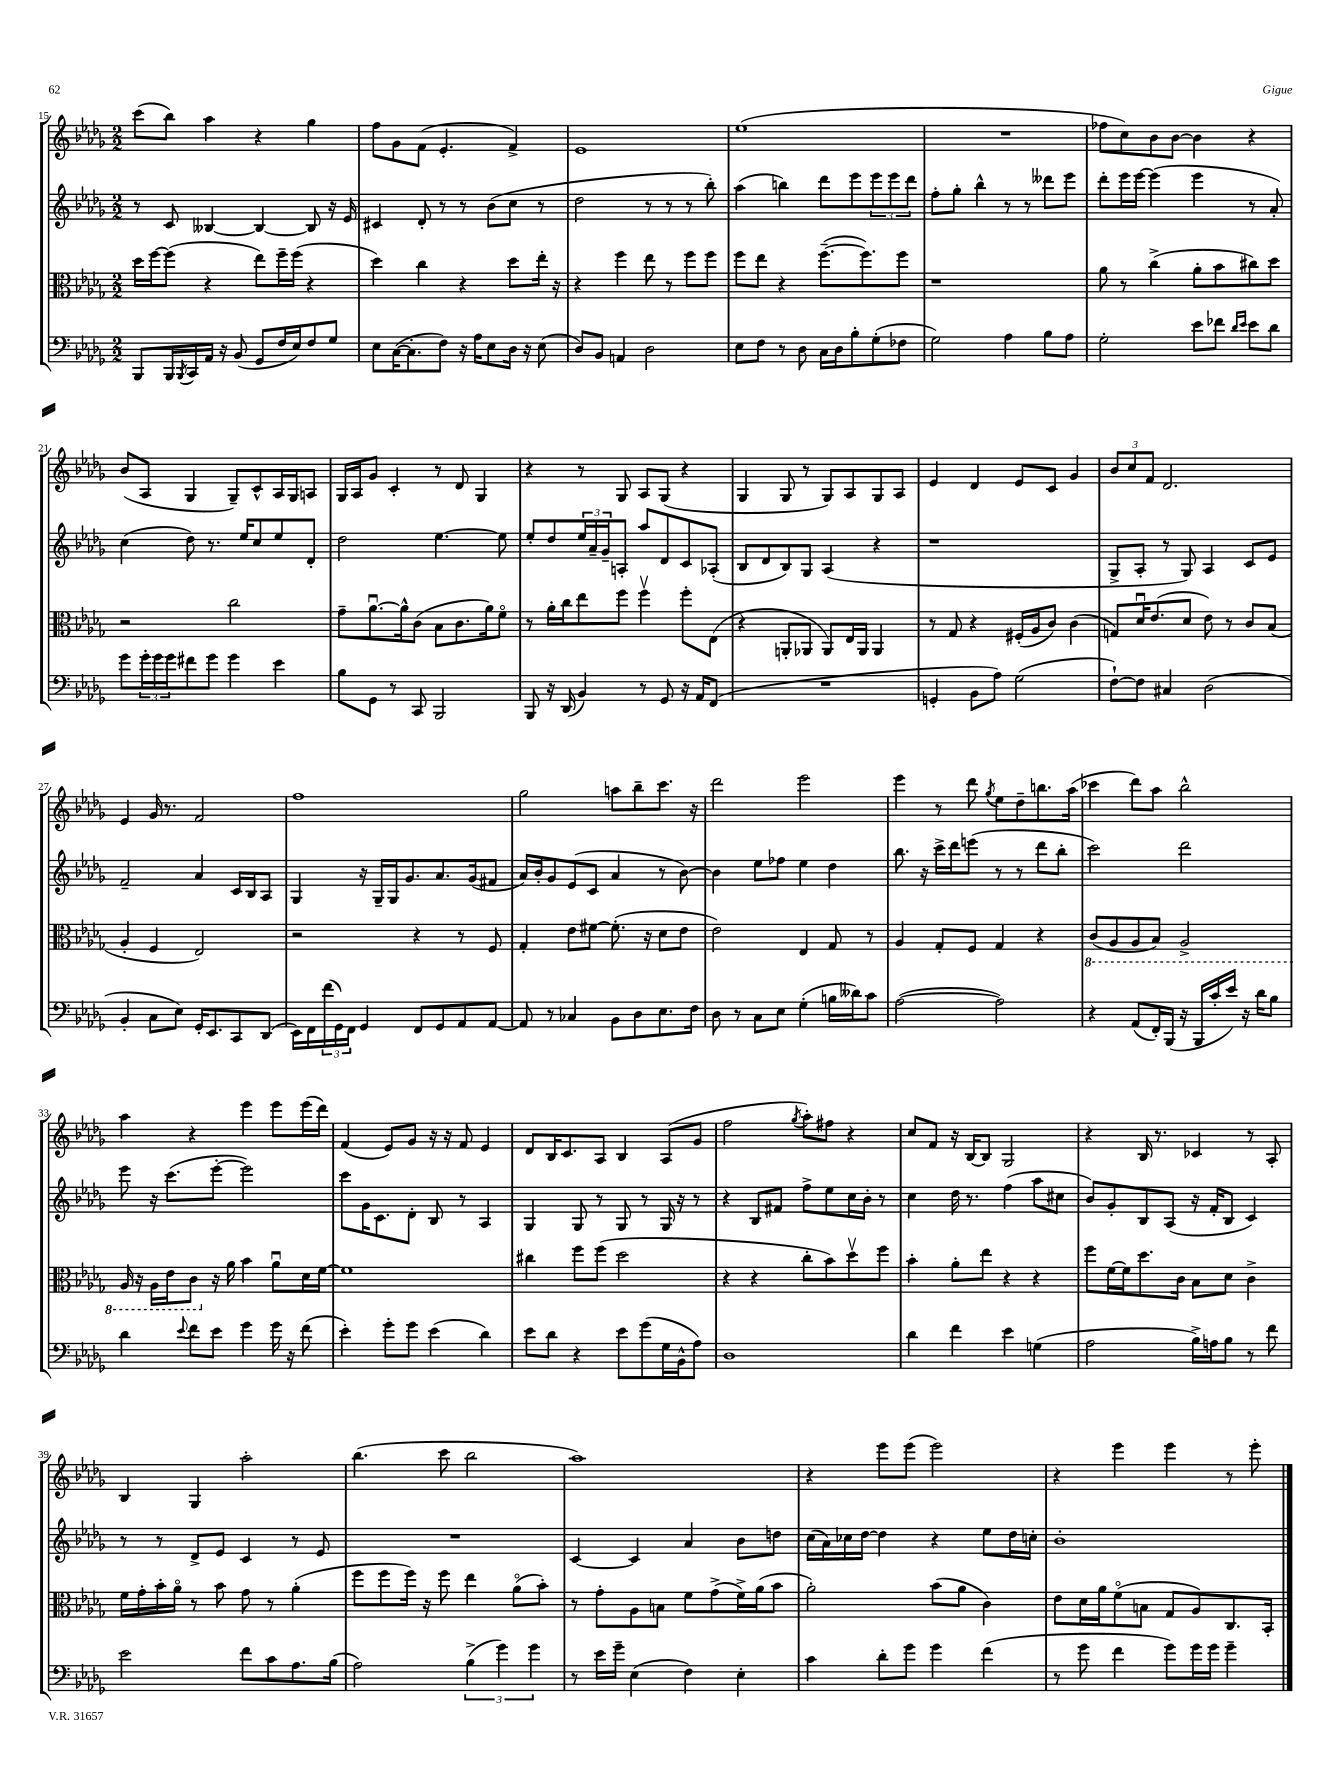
<<
\new StaffGroup <<
\new Staff = "s0" {
    \clef treble \key des \major \numericTimeSignature \time 2/2
    c'''8( bes''8) aes''4 r4 ges''4 |
    f''8 ges'8 f'8( ees'4.-. f'4->) |
    ees'1 |
    ees''1( |
    R1 |
    fes''8 c''8) bes'8 bes'8~ bes'4 r4 |
    bes'8( aes8 ges4 ges8--) c'8-^ aes16 ges16 a8 |
    ges16 aes16 ges'8 c'4-. r8 des'8 ges4 |
    r4 r8 ges8 aes8 ges8( r4 |
    ges4 ges8 r8 ges8) aes8 ges8 aes8 |
    ees'4 des'4 ees'8 c'8 ges'4 |
    \tuplet 3/2 { bes'8 c''8 f'8 } des'2. |
    ees'4 ges'16 r8. f'2 |
    f''1 |
    ges''2 a''8 bes''8-- c'''8. r16 |
    des'''2 ees'''2 |
    ees'''4 r8 des'''8 \acciaccatura { ges''8 } ees''8 des''8-- b''8. aes''16( |
    ces'''4 des'''8) aes''8 bes''2-^ |
    aes''4 r4 ees'''4 ees'''8 ees'''16( des'''16) |
    f'4( ees'8) ges'8 r16 r16 f'8 ees'4 |
    des'8 bes16 c'8. aes8 bes4 aes8( ges'8 |
    f''2 \acciaccatura { ges''8 } aes''8-.) fis''8 r4 |
    c''8 f'8 r16 bes16~ bes8 ges2 |
    r4 bes16 r8. ces'4 r8 aes8-. |
    bes4 ges4 aes''2-. |
    bes''4.( c'''8 bes''2 |
    aes''1) |
    r4 ees'''8 ees'''8( ees'''2) |
    r4 ees'''4 ees'''4 r8 ees'''8-. \bar "|." |
}
\new Staff = "s1" {
    \clef treble \key des \major \numericTimeSignature \time 2/2
    r8 c'8 beses4~ beses4~ beses8 r16 ees'16 |
    cis'4 des'8-. r8 r8 bes'8( c''8 r8 |
    des''2 r8 r8 r8 bes''8-.) |
    aes''4( b''4) des'''8 ees'''8 \tuplet 3/2 { ees'''8 ees'''8 des'''8 } |
    f''8-. ges''8-. bes''4-^ r8 r8 deses'''8 ees'''8 |
    des'''8-. ees'''16 ees'''16~ ees'''4( ees'''4 r8 aes'8-.) |
    c''4( des''8) r8. ees''16 c''8 ees''8 des'8-. |
    des''2 ees''4.~ ees''8 |
    ees''8-. des''8 \tuplet 3/2 { ees''16 aes'16-- ges'16-- } a8-. aes''8 des'8 c'8 aes8-.( |
    bes8 des'8 bes8) ges8 aes4( r4 |
    r1 |
    ges8-> aes8-. r8 ges8) aes4 c'8 ees'8 |
    f'2-- aes'4 c'16 bes16 aes8 |
    ges4 r16 ges16-- ges16 ges'8. aes'8. ges'16( fis'8 |
    aes'16) bes'16-. ges'8 ees'8( c'8 aes'4 r8 bes'8~) |
    bes'4 ees''8 fes''8 ees''4 des''4 |
    bes''8. r16 c'''16-> des'''16 e'''8( r8 r8 des'''8 bes''8-. |
    c'''2) des'''2 |
    ees'''8 r16 c'''8.( ees'''8~-. ees'''2) |
    c'''8 ges'16 c'8. des'8-. bes8 r8 aes4 |
    ges4 ges8 r8 ges8 r8 ges16 r16 r8 |
    r4 bes8 fis'8 f''8-> ees''8 c''16 bes'16-. r8 |
    c''4 des''16 r8. f''4( aes''8 cis''8 |
    bes'8) ges'8-. bes8 aes8( r16 f'16-. bes8 c'4) |
    r8 r8 des'8-> ees'8 c'4 r8 ees'8 |
    R1 |
    c'4~ c'4 aes'4 bes'8 d''8 |
    c''16( aes'16) ces''16 des''16~ des''4 r4 ees''8 des''16 c''16-. |
    bes'1-. \bar "|." |
}
\new Staff = "s2" {
    \clef alto \key des \major \numericTimeSignature \time 2/2
    des''16 f''16~ f''8( r4 ees''8) f''16-- f''16( r4 |
    des''4) c''4 r4 des''8 ees''16-. r16 |
    r4 f''4 ees''8 r8 f''8 f''8 |
    f''8 ees''8 r4 f''8.~--( f''8.) f''8 |
    r1 |
    aes'8 r8 c''4->( aes'8-. bes'8 cis''8) des''8 |
    r2 c''2 |
    ges'8-- aes'8.~\downbow aes'16-^ c'8( bes8 c'8. aes'16) f'8\flageolet |
    r8 aes'16-. c''16 ees''8 f''8 f''4\upbow f''8-. ees8( |
    r4 a,8-. aes,8 aes,8) ees16 aes,16 aes,4 |
    r8 ges8 r4 fis16-.( aes16 c'8) c'4( |
    g8) des'16\downbow ees'8.( des'8 ees'8) r8 c'8 bes8( |
    aes4-. f4 ees2) |
    r2 r4 r8 f8 |
    ges4-. ees'8 fis'8~ fis'8.-.( r16 des'8 ees'8 |
    ees'2) ees4 ges8 r8 |
    aes4 ges8-. f8 ges4 r4 |
    \ottava #-1 c8( aes,8 aes,8 bes,8) aes,2-> |
    aes,16 r16 aes,16 ees16 c8 \ottava #0 r16 aes'16 bes'4 aes'8\downbow des'16 f'16~ |
    f'1 |
    cis''4 f''8 f''8( des''2 |
    r4 r4 c''8-. bes'8) des''8\upbow f''8 |
    bes'4-. aes'8-. ees''8 r4 r4 |
    f''8 f'16~ f'16 des''8. c'16 bes8 des'8 c'4-> |
    f'16 ges'16-. bes'16-. aes'16\flageolet r8 bes'8 ges'8 r8 aes'4-.( |
    f''8 f''8 f''16) r16 f''8 ees''4 aes'8\flageolet( bes'8-.) |
    r8 ges'8-. aes8 b8 f'8 ges'8->( f'16->) aes'16( bes'8 |
    aes'2-.) bes'8( aes'8 c'4) |
    ees'8 des'16 aes'16 f'8\flageolet( b8 ges8 aes8) c8. bes,16-. \bar "|." |
}
\new Staff = "s3" {
    \clef bass \key des \major \numericTimeSignature \time 2/2
    bes,,8 bes,,16 \acciaccatura { bes,,8 } c,16 aes,16 r16 bes,8( ges,8 f16 ees16) f8 ges8 |
    ees8 c16~( c8.-. f8) r16 aes16 ees8 des16 r16 ees8( |
    des8) bes,8 a,4 des2 |
    ees8 f8 r8 des8 c16 des16 bes8-. ges8-.( fes8 |
    ges2) aes4 bes8 aes8 |
    ges2-. ees'8 fes'8 \grace { des'16 ees'16 } ees'8 des'8 |
    ges'8 \tuplet 3/2 { ges'16-. ges'16 ges'16 } fis'8 ges'8 ges'4 ees'4 |
    bes8 ges,8 r8 c,8 bes,,2 |
    bes,,8 r16 des,16( bes,4) r8 ges,8 r16 aes,16 f,8( |
    R1 |
    g,4-. bes,8 aes8) ges2( |
    f8~-!) f8 cis4 des2( |
    bes,4-. c8 ees8) ges,16-. ees,8. c,8 des,8( |
    ees,16) f,16 \tuplet 3/2 { f'16( ges,16) f,16 } ges,4 f,8 ges,8 aes,8 aes,8~ |
    aes,8 r8 ces4 bes,8 des8 ees8. f16 |
    des8 r8 c8 ees8 ges4-.( b16 deses'16) c'8 |
    aes2~( aes2) |
    r4 aes,8( f,16-.) bes,,16( r16 bes,,16 c'16-. ees'16) r16 des'16 bes8 |
    des'4 \appoggiatura { ees'8 } f'8 ees'8 ges'4 ges'16 r16 f'8( |
    ees'4-.) ges'8-. ges'8 ees'4( des'4) |
    ees'8 des'8 r4 ees'8 ges'8( ges16 bes,16-^ aes8) |
    des1 |
    des'4 f'4 ees'4 g4( |
    aes2 bes16->) a16 bes8 r8 f'8 |
    ees'2 f'8 c'8 aes8. bes16( |
    aes2) \tuplet 3/2 { bes4->( ges'4) ges'4 } |
    r8 ees'16 ges'16-- ees4( f4) ees4-. |
    c'4 des'8-. ges'8 ges'4 f'4( |
    r8 ges'8 f'4 ges'8) ges'16 ges'16 ges'4-- \bar "|." |
}
>>
>>
\layout { \context { \Score currentBarNumber = #15 } }
